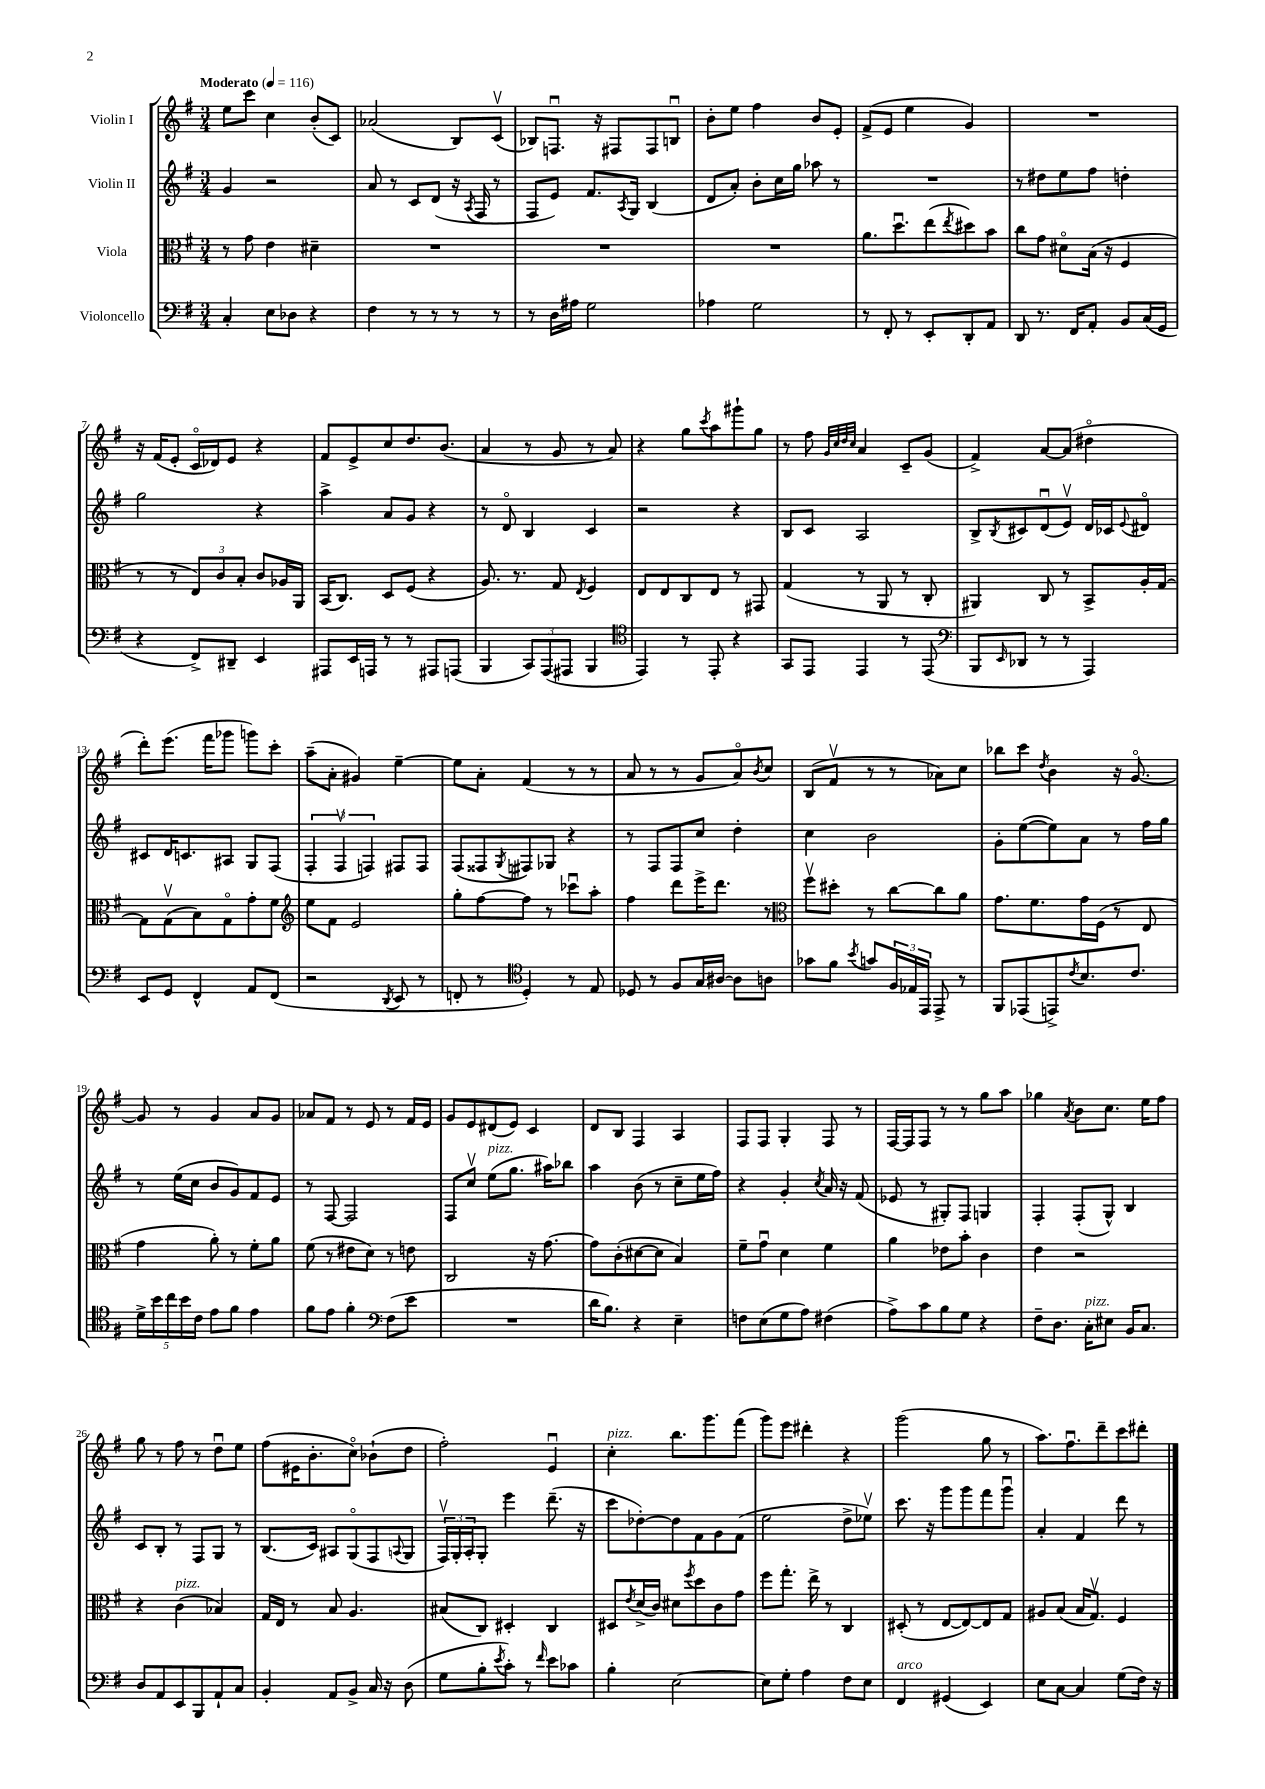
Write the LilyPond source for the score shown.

<<
\new StaffGroup <<
\new Staff = "s0" \with { instrumentName = "Violin I" } {
    \clef treble \key g \major \numericTimeSignature \time 3/4 \tempo "Moderato" 4 = 116
    e''8 c'''8 c''4 b'8-.( c'8) |
    aes'2( b8) c'8\upbow( |
    bes8) f8.\downbow r16 fis8 fis8 b8\downbow |
    b'8-. e''8 fis''4 b'8 e'8-. |
    fis'8->( e'8 e''4 g'4) |
    R2. |
    r16 fis'16( e'8-. c'16\flageolet des'16) e'8 r4 |
    fis'8 e'8-> c''8 d''8. b'8.( |
    a'4 r8 g'8 r8 a'8) |
    r4 g''8 \acciaccatura { c'''8 } a''8 gis'''8-! g''8 |
    r8 fis''8 \grace { g'32 c''32 d''32 c''32 } a'4 c'8-- g'8( |
    fis'4->) a'8~ a'8( dis''4\flageolet |
    d'''8-.) e'''8.( fis'''16 ges'''8 g'''8) c'''8-. |
    a''8--( a'8-. gis'4) e''4~-- |
    e''8 a'8-. fis'4( r8 r8 |
    a'8 r8 r8 g'8 a'8\flageolet) \acciaccatura { b'8 } c''8 |
    b8( fis'8\upbow r8 r8 aes'8) c''8 |
    bes''8 c'''8 \acciaccatura { d''8 } b'4 r16 g'8.~\flageolet |
    g'8 r8 g'4 a'8 g'8 |
    aes'8 fis'8 r8 e'8 r8 fis'16 e'16 |
    g'8 e'8 dis'8( e'8) c'4 |
    d'8 b8 fis4 a4 |
    fis8 fis8 g4-. fis8 r8 |
    fis16~ fis16 fis8 r8 r8 g''8 a''8 |
    ges''4 \acciaccatura { a'8 } b'8 c''8. e''16 fis''8 |
    g''8 r8 fis''8 r8 d''8\downbow e''8 |
    fis''8( eis'16 b'8.-. c''8\flageolet) bes'8-!( d''8 |
    fis''2-.) e'4\downbow |
    c''4-.^\markup { \italic "pizz." } b''8. g'''8. fis'''8( |
    g'''8) e'''8 dis'''4-. r4 |
    g'''2( g''8 r8 |
    a''8.) fis''8.\downbow d'''8-- c'''8 dis'''8-. \bar "|." |
}
\new Staff = "s1" \with { instrumentName = "Violin II" } {
    \clef treble \key g \major \numericTimeSignature \time 3/4
    g'4 r2 |
    a'8 r8 c'8 d'8( r16 \acciaccatura { a8 } fis16 r8 |
    fis8 e'8) fis'8. \acciaccatura { a8 } g16 b4( |
    d'8 a'8-.) b'8-. c''16 g''16 aes''8 r8 |
    R2. |
    r8 dis''8 e''8 fis''8 d''4-. |
    g''2 r4 |
    a''4-> a'8 g'8 r4 |
    r8 d'8\flageolet b4 c'4 |
    r2 r4 |
    b8 c'8 a2 |
    b8-> \acciaccatura { b8 } cis'8 d'8\downbow( e'8\upbow) d'16 ces'16 \appoggiatura { e'8 } dis'8\flageolet |
    cis'8 d'16 c'8. ais8 g8 fis8( |
    \tuplet 3/2 { fis4-. fis4\upbow f4) } fis8 fis8 |
    fis8( fisis8 \acciaccatura { g8 } fis8) ges8 r4 |
    r8 fis8 fis8 c''8 d''4-. |
    c''4 b'2 |
    g'8-. e''8~( e''8) a'8 r8 fis''16 g''16 |
    r8 e''16( c''16 b'8 g'8) fis'8 e'8 |
    r8 fis8~ fis2 |
    fis8 c''8\upbow e''8^\markup { \italic "pizz." }( g''8. ais''16) bes''8 |
    a''4 b'8( r8 c''8-- e''16 fis''16) |
    r4 g'4-. \acciaccatura { c''8 } a'16 r16 fis'8( |
    ees'8 r8 gis8-.) fis8 g4 |
    fis4-. fis8-.( g8-^) b4 |
    c'8 b8-. r8 fis8 g8 r8 |
    b8.( c'16) ais8 g8\flageolet( fis8 \appoggiatura { a8 } g8 |
    \tuplet 3/2 { fis16\upbow) g16-. a16-. } g8-. e'''4 d'''8.--( r16 |
    c'''8 des''8~-.) des''8 fis'8 g'8 fis'8( |
    e''2 d''8-> ees''8\upbow) |
    c'''8. r16 g'''8 g'''8 fis'''8 g'''8\downbow |
    a'4-. fis'4 d'''8 r8 \bar "|." |
}
\new Staff = "s2" \with { instrumentName = "Viola" } {
    \clef alto \key g \major \numericTimeSignature \time 3/4
    r8 g'8 e'4 dis'4-- |
    R2. |
    R2. |
    R2. |
    a'8. d''8.\downbow e''8( \acciaccatura { e''8 } dis''8) b'8 |
    c''8 g'8 dis'8\flageolet b16( r16 fis4 |
    r8 r8 \tuplet 3/2 { e8) c'8 b8-. } c'8 aes16 a,16 |
    b,16( c8.) d8 fis8( r4 |
    a8.) r8. g8 \acciaccatura { e8 } fis4 |
    e8 e8 c8 e8 r8 gis,8 |
    g4( r8 a,8 r8 c8-. |
    ais,4) c8 r8 b,8-> a16-. g16~ |
    g8 g8\upbow( b8) g8\flageolet g'8-. fis'8 |
    \clef treble e''8 fis'8 e'2 |
    g''8-. fis''8~ fis''8 r8 ces'''8\downbow a''8-. |
    fis''4 d'''8 e'''16-> d'''8. r8 |
    \clef alto fis''8\upbow dis''8-. r8 c''8~ c''8 a'8 |
    g'8. fis'8. g'16 fis16( r8 e8 |
    g'4 a'8-.) r8 fis'8-. a'8 |
    fis'8( r8 eis'8 d'8) r8 e'8 |
    c2 r16 g'8.~ |
    g'8 c'8-.( dis'8~ dis'8 b4) |
    fis'8-- g'8\downbow d'4 fis'4 |
    a'4 ees'8 b'8-. c'4 |
    e'4 r2 |
    r4 c'4^\markup { \italic "pizz." }( bes4) |
    g16 e16 r8 b8 a4. |
    bis8( c8) dis4-. c4 |
    dis8 \acciaccatura { e'8 } d'16->( c'16) dis'8 \acciaccatura { fis''8 } d''8 c'8 g'8 |
    fis''8 g''8.-. e''16-> r8 c4 |
    dis8-.( r8 e8~ e8~) e8 g8 |
    ais8 b8( b16 g8.\upbow) fis4 \bar "|." |
}
\new Staff = "s3" \with { instrumentName = "Violoncello" } {
    \clef bass \key g \major \numericTimeSignature \time 3/4
    c4-. e8 des8 r4 |
    fis4 r8 r8 r8 r8 |
    r8 d16 ais16 g2 |
    aes4 g2 |
    r8 fis,8-. r8 e,8-. d,8-. a,8 |
    d,8 r8. fis,16 a,8-. b,8 c16( g,16 |
    r4 fis,8->) dis,8-- e,4 |
    ais,,8 e,16 a,,16 r8 r8 ais,,8 a,,8( |
    b,,4 \tuplet 3/2 { c,8) a,,8( ais,,8 } b,,4 |
    \clef tenor e,4) r8 e,8-. r4 |
    g,8 e,8 e,4 r8 e,8( |
    \clef bass b,,8 \grace { e,16 } des,8 r8 r8 a,,4) |
    e,8 g,8 fis,4-^ a,8 fis,8( |
    r2 \acciaccatura { d,8 } e,8 r8 |
    f,8-. r8 \clef tenor d4-.) r8 e8 |
    des8 r8 fis8 g16 ais16~ ais8 a8 |
    ges'8 fis'8 \acciaccatura { b'8 } g'8 \tuplet 3/2 { fis16 ees16 e,16 } e,8-> r8 |
    fis,8 ees,8( e,8->) \acciaccatura { c'8 } b8. c'8. |
    \tuplet 5/4 { d'16-> b'16 c''16 b'16 c'16 } e'8 fis'8 e'4 |
    fis'8 e'8 fis'4-. \clef bass fis8( e'8 |
    R2. |
    d'16 b8.) r4 e4-- |
    f8 e8( g8 a8) fis4( |
    a8->) c'8 b8 g8 r4 |
    fis8-- d8. c16-.^\markup { \italic "pizz." } eis8 b,16 c8. |
    d8 a,8 e,8 b,,8 a,8-! c8 |
    b,4-. a,8 b,8-> c16 r16 d8( |
    g8 b8-. \acciaccatura { e'8 } c'8-.) r8 \grace { fis'16 } e'8 ces'8 |
    b4-. e2~ |
    e8 g8-. a4 fis8 e8 |
    fis,4^\markup { \italic "arco" } gis,4( e,4) |
    e8 c8~ c4 g8( fis16) r16 \bar "|." |
}
>>
>>
